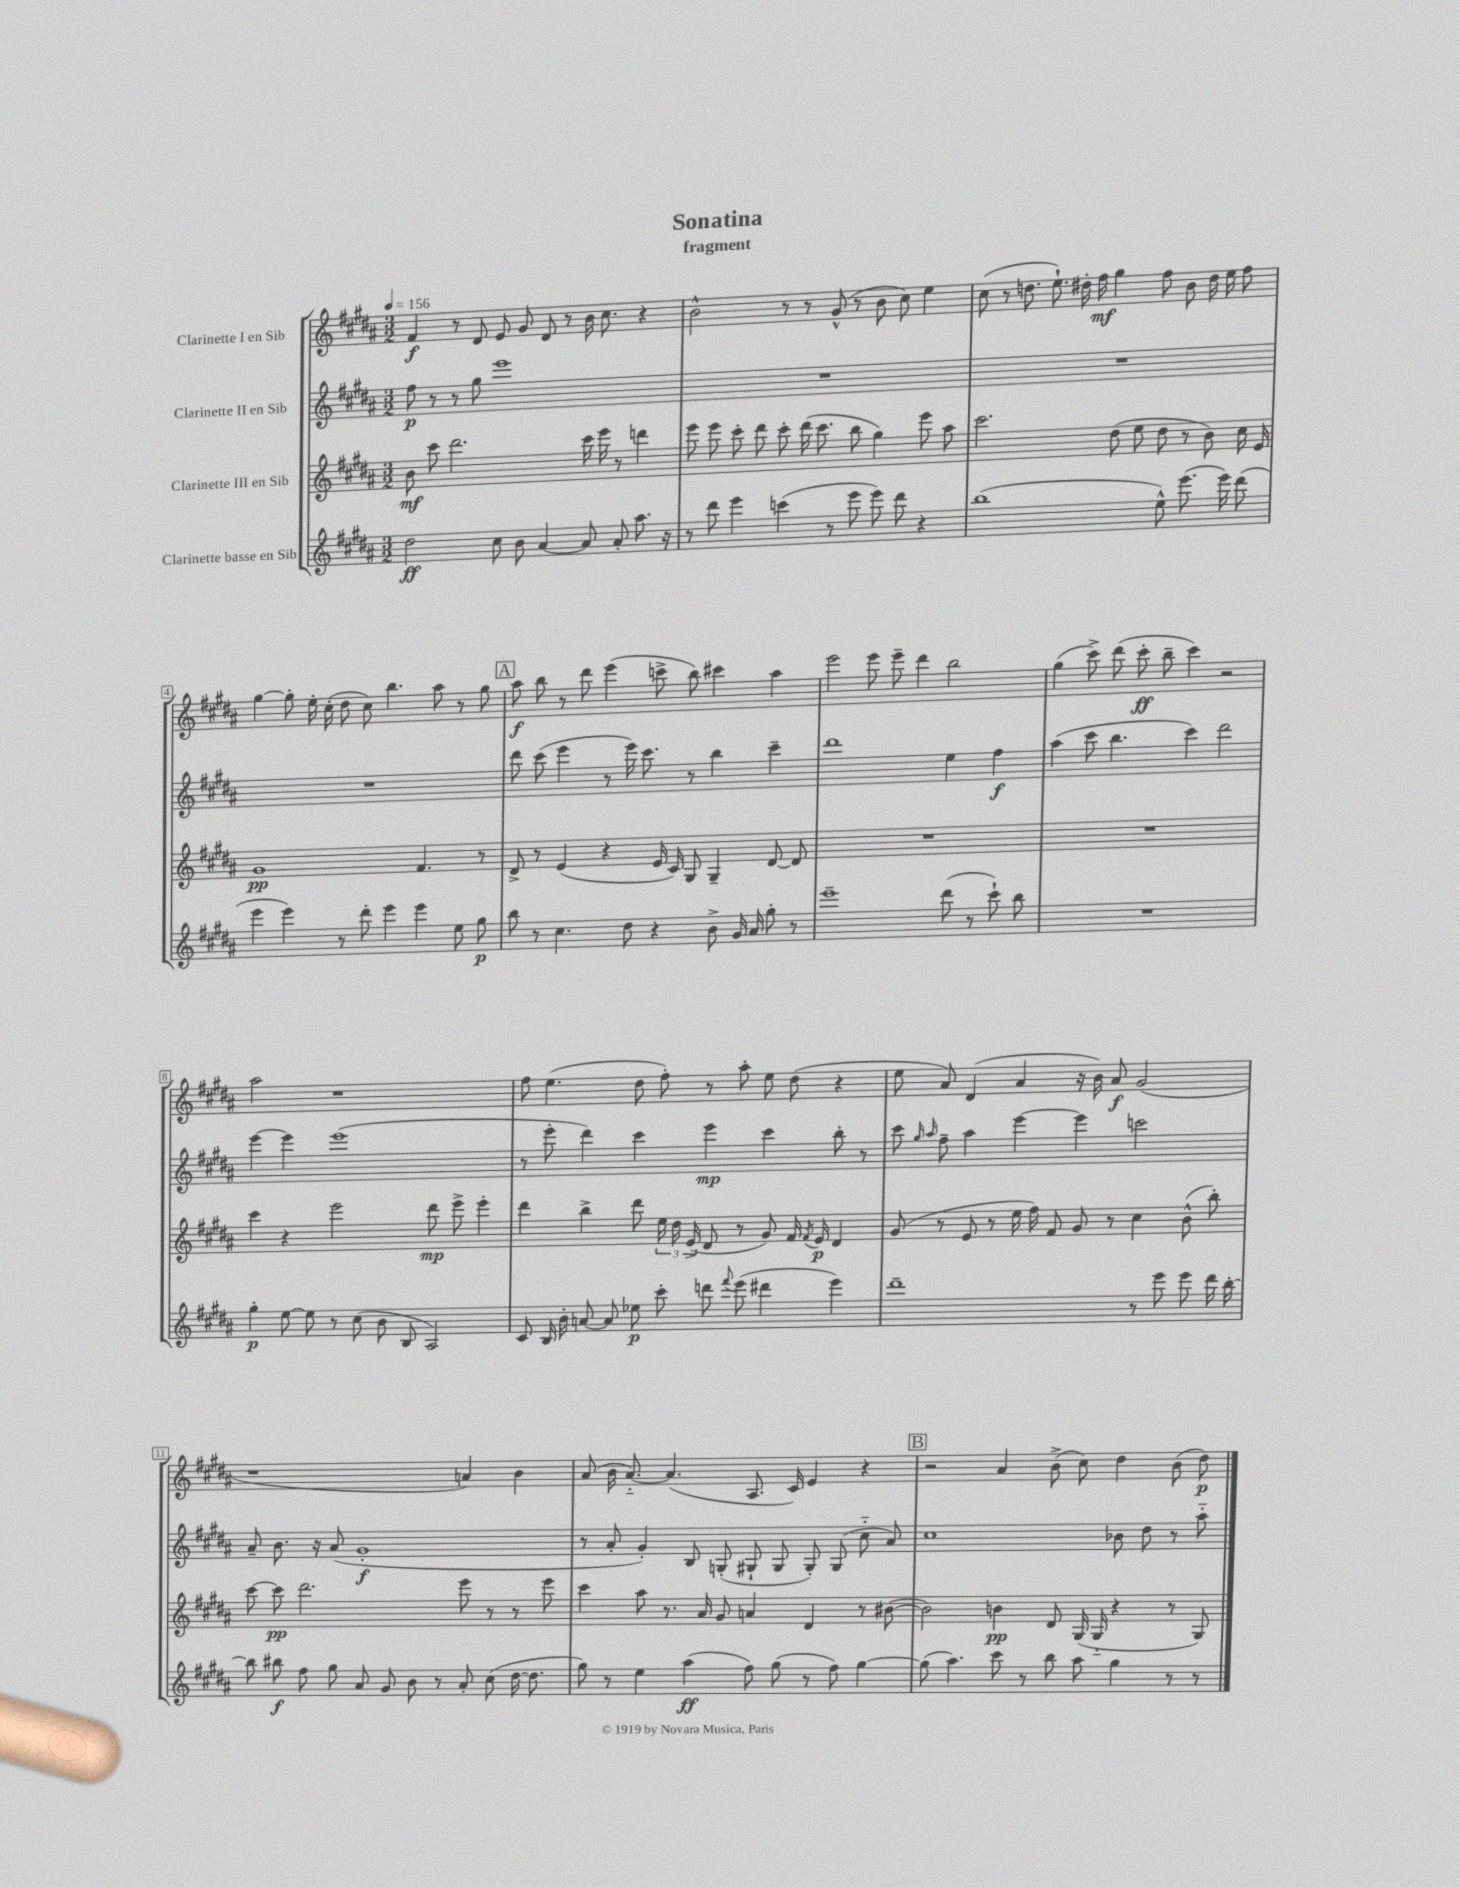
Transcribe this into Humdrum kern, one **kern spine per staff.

**kern	**dynam	**kern	**dynam	**kern	**dynam	**kern	**dynam
*part4	*part4	*part3	*part3	*part2	*part2	*part1	*part1
*staff4	*staff4	*staff3	*staff3	*staff2	*staff2	*staff1	*staff1
*I"Clarinette basse en Sib	*	*I"Clarinette III en Sib	*	*I"Clarinette II en Sib	*	*I"Clarinette I en Sib	*
*clefG2	*	*clefG2	*	*clefG2	*	*clefG2	*
*k[f#c#g#d#a#]	*	*k[f#c#g#d#a#]	*	*k[f#c#g#d#a#]	*	*k[f#c#g#d#a#]	*
*M3/2	*	*M3/2	*	*M3/2	*	*M3/2	*
*MM156	*	*MM156	*	*MM156	*	*MM156	*
=1	=1	=1	=1	=1	=1	=1	=1
2dd#\	ff	8b\	mf	8ff#\	p	4f#/	f
.	.	8ccc#\	.	8r	.	.	.
.	.	2.ddd#\	.	8r	.	8r	.
.	.	.	.	8gg#\	.	8d#/	.
8cc#\	.	.	.	1eee	.	8e/	.
8b\	.	.	.	.	.	8g#/	.
[4a#/	.	.	.	.	.	8d#/	.
.	.	.	.	.	.	8r	.
8a#/]	.	16ccc#\	.	.	.	16b\	.
.	.	16eee\	.	.	.	8.cc#\	.
8a#'/	.	8r	.	.	.	.	.
8.aa#\	.	4dddn\	.	.	.	4r	.
16r	.	.	.	.	.	.	.
=2	=2	=2	=2	=2	=2	=2	=2
8r	.	8eee\	.	1.r	.	2b^^\	.
8ddd#\	.	8eee\	.	.	.	.	.
4eee\	.	8ccc#'\	.	.	.	.	.
.	.	8ddd#\	.	.	.	.	.
(4cccn\	.	8ccc#'\	.	.	.	8r	.
.	.	(16ddd#\	.	.	.	8r	.
.	.	8.ccc#\	.	.	.	.	.
8r	.	.	.	.	.	(8g#^^/	.
8eee\	.	8bb\	.	.	.	8r	.
8eee\)	.	4gg#\)	.	.	.	8b\	.
8ddd#\	.	.	.	.	.	8cc#\)	.
4r	.	8eee\	.	.	.	4ee\	.
.	.	8aa#\	.	.	.	.	.
=3	=3	=3	=3	=3	=3	=3	=3
(1bb	.	2.ccc#\	.	1.r	.	(8cc#\	.
.	.	.	.	.	.	8r	.
.	.	.	.	.	.	8.ddn\	.
.	.	.	.	.	.	8.ee`\)	.
.	.	.	.	.	.	16dd#X'\	.
.	.	.	.	.	.	16ff#\	mf
.	.	(8dd#\	.	.	.	4gg#\	.
.	.	8ee\	.	.	.	.	.
8ee^^\)	.	8dd#\	.	.	.	8ff#\	.
(8.eee\	.	8r	.	.	.	8b\	.
.	.	8b\)	.	.	.	16dd#\	.
16eee\)	.	.	.	.	.	16ee\	.
(8ddd#\	.	16cc#\	.	.	.	8ff#\	.
.	.	16e/	.	.	.	.	.
!!LO:LB:g=z
=4	=4	=4	=4	=4	=4	=4	=4
4eee\	.	1g#	pp	1.r	.	[4gg#\	.
4eee\)	.	.	.	.	.	8gg#'\]	.
.	.	.	.	.	.	16ee'\	.
.	.	.	.	.	.	(16cc#'\	.
8r	.	.	.	.	.	8dd#\	.
8ddd#'\	.	.	.	.	.	8cc#\)	.
4eee\	.	.	.	.	.	4.bb\	.
4eee\	.	4.f#/	.	.	.	.	.
.	.	.	.	.	.	8aa#\	.
8ee\	.	.	.	.	.	8r	.
8gg#\	p	8r	.	.	.	8gg#\	.
!!LO:REH:place=s1:t=A
=5	=5	=5	=5	=5	=5	=5	=5
8bb\	.	8d#^/	.	8ddd#\	.	8aa#\	f
8r	.	8r	.	(8ccc#\	.	8bb\	.
4.cc#\	.	(4e/	.	4eee\	.	8r	.
.	.	.	.	.	.	8ddd#\	.
.	.	4r	.	8r	.	(4eee\	.
8dd#\	.	.	.	16eee\)	.	.	.
.	.	.	.	8.ccc#\	.	.	.
4r	.	16e/	.	.	.	8cccn^\	.
.	.	16c#/)	.	.	.	.	.
.	.	8G#/	.	8r	.	8bb\)	.
8b^\	.	4G#~/	.	4bb\	.	4ccc#X\	.
16g#/	.	.	.	.	.	.	.
16a#/	.	.	.	.	.	.	.
8gg#'\	.	[8d#/	.	4ccc#~\	.	4aa#\	.
8r	.	8d#/]	.	.	.	.	.
=6	=6	=6	=6	=6	=6	=6	=6
1eee~	.	1.r	.	1ddd#	.	2eee\	.
.	.	.	.	.	.	8eee\	.
.	.	.	.	.	.	8eee~\	.
.	.	.	.	.	.	4ddd#\	.
(8ddd#\	.	.	.	4ee\	.	2bb\	.
8r	.	.	.	.	.	.	.
8ccc#`\)	.	.	.	4ff#\	f	.	.
8bb\	.	.	.	.	.	.	.
=7	=7	=7	=7	=7	=7	=7	=7
1.r	.	1.r	.	(4aa#\	.	(4gg#\	.
.	.	.	.	8ccc#\	.	8ccc#^\)	.
.	.	.	.	4.bb\	.	(8ddd#\	.
.	.	.	.	.	.	8ccc#'\	ff
.	.	.	.	.	.	8bb~\	.
.	.	.	.	4ccc#\)	.	4ccc#\)	.
.	.	.	.	2ddd#\	.	2r	.
!!LO:LB:g=z
=8	=8	=8	=8	=8	=8	=8	=8
4gg#'\	p	4ccc#\	.	[4eee\	.	2aa#\	.
[8ee\	.	4r	.	4eee\]	.	.	.
8ee\]	.	.	.	.	.	.	.
8r	.	2eee\	.	(1eee	.	1r	.
(8cc#\	.	.	.	.	.	.	.
8b\	.	.	.	.	.	.	.
8B/	.	.	.	.	.	.	.
2A#/)	.	8ddd#\	mp	.	.	.	.
.	.	8eee^\	.	.	.	.	.
.	.	4eee'\	.	.	.	.	.
=9	=9	=9	=9	=9	=9	=9	=9
8c#/	.	4ddd#\	.	8r	.	8ff#\	.
16B/	.	.	.	8eee'\	.	(4.ee\	.
16b'\	.	.	.	.	.	.	.
[8an/	.	4bb^\	.	4ddd#\)	.	.	.
8a/]	.	.	.	.	.	.	.
8ee-X\	p	8ddd#\	.	4ccc#\	.	8dd#\	.
8ccc#'\	.	24ee\	.	.	.	8ff#'\)	.
.	.	24dd#\	.	.	.	.	.
.	.	(24e^/	.	.	.	.	.
8dddn\	.	8d#/	.	4eee\	mp	8r	.
8qqfff#/	.	.	.	.	.	.	.
(8eee\	.	8r	.	.	.	8aa#'\	.
4ddd#X\	.	8g#/)	.	4ccc#\	.	8ee\	.
.	.	16f#/	.	.	.	(8dd#\	.
.	.	8qf#/	.	.	.	.	.
.	.	16e/	p	.	.	.	.
4eee\)	.	4d#/	.	8bb'\	.	4r	.
.	.	.	.	8r	.	.	.
=10	=10	=10	=10	=10	=10	=10	=10
1ddd#~	.	(8g#/	.	8ccc#\	.	8ee\	.
.	.	.	.	16qqgg#/	.	.	.
.	.	.	.	16qqaa#/	.	.	.
.	.	8r	.	8ff#~\	.	8a#/)	.
.	.	8e/	.	4aa#\	.	(4d#/	.
.	.	8r	.	.	.	.	.
.	.	16ee\	.	[4eee\	.	4a#/	.
.	.	16ff#\)	.	.	.	.	.
.	.	8f#/	.	.	.	.	.
.	.	8g#/	.	4eee\]	.	16r	.
.	.	.	.	.	.	16b\)	.
.	.	8r	.	.	.	8a#/	f
8r	.	4cc#\	.	2cccn\	.	(2g#/	.
8eee\	.	.	.	.	.	.	.
8eee\	.	(8b^^\	.	.	.	.	.
16ddd#\	.	8bb'\)	.	.	.	.	.
[16bb'\	.	.	.	.	.	.	.
!!LO:LB:g=z
=11	=11	=11	=11	=11	=11	=11	=11
8bb\]	.	[8ccc#\	.	8a#~/	.	1r	.
8bb#X\	f	8ccc#\]	pp	8.b\	.	.	.
8ff#\	.	2.ddd#\	.	.	.	.	.
.	.	.	.	16r	.	.	.
8gg#\	.	.	.	(8a#/	.	.	.
8a#/	.	.	.	1g#'	f	.	.
8g#/	.	.	.	.	.	.	.
8b\	.	.	.	.	.	.	.
8r	.	.	.	.	.	.	.
8a#'/	.	8eee\	.	.	.	4an/)	.
(8cc#\	.	8r	.	.	.	.	.
[16dd#\	.	8r	.	.	.	4b\	.
8.dd#\]	.	.	.	.	.	.	.
.	.	8eee\	.	.	.	.	.
=12	=12	=12	=12	=12	=12	=12	=12
8gg#\)	.	4ccc#\	.	8r	.	(8a#/	.
8r	.	.	.	8a#'/	.	16b\	.
.	.	.	.	.	.	[8.a#/)	.
4ee\	.	8aa#\	.	4g#'/)	.	.	.
.	.	8.r	.	.	.	(4.a#/]	.
(4aa#\	ff	.	.	8B/	.	.	.
.	.	16a#/	.	.	.	.	.
.	.	8g#/	.	(8Gn'/	.	.	.
8ff#\)	.	4an/	.	8G#X`/	.	8.A#/	.
(8gg#\	.	.	.	8G#/	.	.	.
.	.	.	.	.	.	16c#/)	.
8r	.	4d#/	.	8G#'/)	.	4e/	.
8ff#\)	.	.	.	(8G#/	.	.	.
[4gg#\	.	8r	.	8cc#\	.	4r	.
.	.	([8b#X\	.	8a#/)	.	.	.
!!LO:REH:place=s1:t=B
=13	=13	=13	=13	=13	=13	=13	=13
(8gg#\]	.	2b#\])	.	1cc#	.	2r	.
4.aa#\)	.	.	.	.	.	.	.
8ccc#\	.	4bn\	pp	.	.	4a#/	.
8r	.	.	.	.	.	.	.
8bb\	.	8d#/	.	.	.	(8b^\	.
8aa#\	.	(16G#/	.	.	.	8cc#\)	.
.	.	16G#/	.	.	.	.	.
4gg#\	.	4r	.	8b-X\	.	4dd#\	.
.	.	.	.	8dd#\	.	.	.
8r	.	8r	.	8r	.	(8b\	.
8r	.	8G#/)	.	8aa#\	.	8dd#\)	p
==	==	==	==	==	==	==	==
*-	*-	*-	*-	*-	*-	*-	*-
